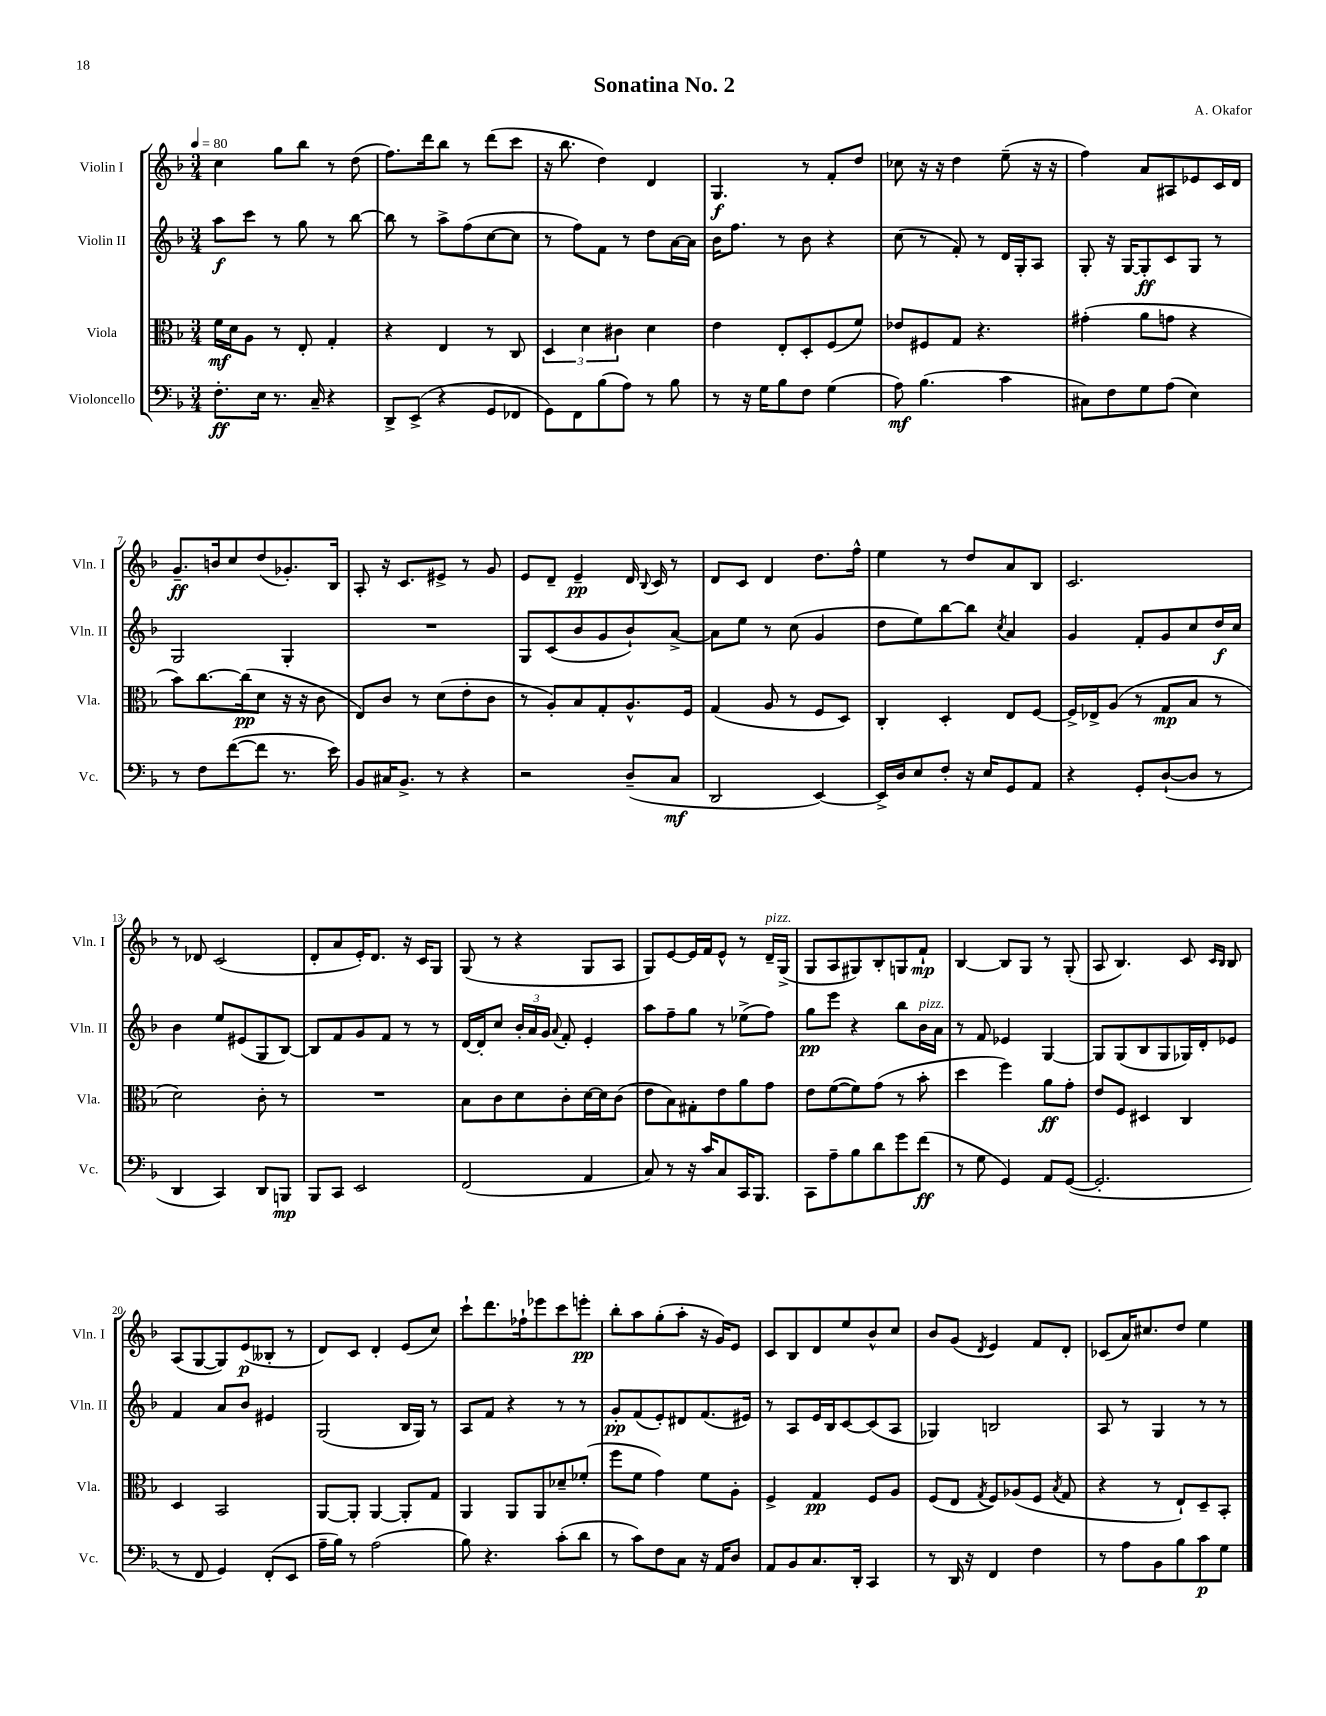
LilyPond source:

\header { title = "Sonatina No. 2" composer = "A. Okafor" }
<<
\new StaffGroup <<
\new Staff = "s0" \with { instrumentName = "Violin I" shortInstrumentName = "Vln. I" } {
    \clef treble \key f \major \numericTimeSignature \time 3/4 \tempo 4 = 80
    \autoBeamOff c''4 g''8[ bes''8] r8 d''8( |
    f''8.[) d'''16 bes''8] r8 d'''8[( c'''8] |
    r16 bes''8. d''4) d'4 |
    g4.\f r8 f'8[-. d''8] |
    ces''8 r16 r16 d''4 e''8--( r16 r16 |
    f''4) a'8[ ais8 ees'8 c'16 d'16] |
    g'8.[--\ff b'16 c''8 d''8( ges'8.-.) bes16] |
    a8-. r16 c'8.[ eis'8]-> r8 g'8 |
    e'8[ d'8]-- e'4--\pp d'16 \appoggiatura { bes8 } c'16 r8 |
    d'8[ c'8] d'4 d''8.[ f''16]-^ |
    e''4 r8 d''8[ a'8 bes8] |
    c'2. |
    r8 des'8 c'2( |
    d'8[-. a'8 e'16-.) d'8.] r16 c'16[ g8] |
    g8( r8 r4 g8[ a8] |
    g8[) e'8~ e'16 f'16 e'8]-^ r8 d'16[--^\markup { \italic "pizz." } g16]->( |
    g8[ a8 gis8) bes8-. g8 f'8]-!\mp |
    bes4~ bes8[ g8] r8 g8-.( |
    a8 bes4.) c'8 \grace { c'16[ bes16] } bes8 |
    a8[( g8~ g8) e'8\p( beses8]-. r8 |
    d'8[) c'8] d'4-. e'8[( c''8]) |
    c'''8[-! d'''8. fes''16-! ees'''8 c'''8 e'''8]-.\pp |
    bes''8[-. a''8 g''8-.( a''8]-. r16 g'16[) e'8] |
    c'8[ bes8 d'8 e''8 bes'8-^ c''8] |
    bes'8[ g'8]( \acciaccatura { d'8 } e'4) f'8[ d'8]-. |
    ces'8[( a'16) cis''8. d''8] e''4 \bar "|." |
}
\new Staff = "s1" \with { instrumentName = "Violin II" shortInstrumentName = "Vln. II" } {
    \clef treble \key f \major \numericTimeSignature \time 3/4
    \autoBeamOff a''8[\f c'''8] r8 g''8 r8 bes''8~ |
    bes''8 r8 a''8[-> f''8( c''8~ c''8] |
    r8 f''8[) f'8] r8 d''8[ a'16~ a'16] |
    bes'16[ f''8.] r8 bes'8 r4 |
    c''8( r8 f'8-.) r8 d'16[ g16-. a8] |
    g8-. r16 g16[~ g8-.\ff c'8 g8] r8 |
    g2 g4-. |
    R2. |
    g8[ c'8( bes'8 g'8 bes'8-!) a'8]~-> |
    a'8[ e''8] r8 c''8( g'4 |
    d''8[ e''8) bes''8~ bes''8] \acciaccatura { c''8 } a'4 |
    g'4 f'8[-. g'8 c''8 d''16\f c''16] |
    bes'4 e''8[ eis'8( g8 bes8]~) |
    bes8[ f'8 g'8 f'8] r8 r8 |
    d'16[~ d'16-. c''8] \tuplet 3/2 { bes'16[-. a'16 g'16] } \appoggiatura { a'8 } f'8-. e'4-. |
    a''8[ f''8-- g''8] r8 ees''8[->( f''8]) |
    g''8[\pp e'''8] r4 bes''8[ bes'16^\markup { \italic "pizz." } a'16] |
    r8 f'8 ees'4 g4~ |
    g8[ g8( bes8 g8 ges16) d'16-. ees'8] |
    f'4 a'8[ bes'8] eis'4 |
    g2( bes16[ g16]) r8 |
    a8[ f'8] r4 r8 r8 |
    g'8[-.\pp f'8( e'8-.) dis'8 f'8.( eis'16]) |
    r8 a8[ e'16 bes16 c'8~ c'8( a8] |
    ges4) b2 |
    a8 r8 g4 r8 r8 \bar "|." |
}
\new Staff = "s2" \with { instrumentName = "Viola" shortInstrumentName = "Vla." } {
    \clef alto \key f \major \numericTimeSignature \time 3/4
    \autoBeamOff f'16[\mf d'16 a8] r8 e8-. g4-. |
    r4 e4 r8 c8 |
    \tuplet 3/2 { d4 d'4 cis'4 } d'4 |
    e'4 e8[-. d8-. f8( f'8]) |
    ees'8[ fis8 g8] r4. |
    gis'4-.( a'8[ g'8] r4 |
    bes'8[) c''8.~ c''16\pp( d'8] r16 r16 c'8 |
    e8[) c'8] r8 d'8[( e'8-. c'8] |
    r8 a8[-.) bes8 g8-. a8.-^ f16] |
    g4( a8 r8 f8[ d8]) |
    c4-. d4-. e8[ f8]~ |
    f16[-> ees16-> a8]( r8 g8[\mp bes8] r8 |
    d'2) c'8-. r8 |
    R2. |
    bes8[ c'8 d'8 c'8-. d'16~ d'16 c'8]( |
    e'8[ bes8) gis8-. e'8 a'8 g'8] |
    e'8[ f'8~( f'8) g'8]( r8 bes'8-. |
    d''4 f''4) a'8[\ff g'8]-. |
    e'8[ f8] dis4 c4 |
    d4 bes,2 |
    a,8[~ a,8]-. a,4~ a,8[-. g8] |
    a,4 a,8[ a,8 des'8-- fes'8]-.( |
    f''8[ f'8] g'4) f'8[ a8]-. |
    f4-> g4\pp f8[ a8] |
    f8[( e8] \acciaccatura { g8 } f8[) aes8( f8] \acciaccatura { bes8 } g8 |
    r4 r8 e8[-!) d8-- bes,8]-. \bar "|." |
}
\new Staff = "s3" \with { instrumentName = "Violoncello" shortInstrumentName = "Vc." } {
    \clef bass \key f \major \numericTimeSignature \time 3/4
    \autoBeamOff f8.[-.\ff e16] r8. c16-- r4 |
    d,8[-> e,8]->( r4 g,8[ fes,8] |
    g,8[) f,8 bes8( a8]) r8 bes8 |
    r8 r16 g16[ bes8 f8] g4( |
    a8\mf) bes4.( c'4 |
    cis8[) f8 g8 a8]( e4) |
    r8 f8[ f'8~( f'8] r8. e'16) |
    bes,8[ cis16 bes,8.]-> r8 r4 |
    r2 d8[--( c8]\mf |
    d,2 e,4~) |
    e,16[-> d16 e8 f8]-. r16 e16[ g,8 a,8] |
    r4 g,8[-. d8~-!( d8] r8 |
    d,4 c,4) d,8[ b,,8]\mp |
    bes,,8[ c,8] e,2 |
    f,2( a,4 |
    c8) r8 r16 c'16[ c8 c,16 bes,,8.] |
    c,8[ a8-- bes8 d'8 g'8 f'8]\ff( |
    r8 g8 g,4) a,8[ g,8]~( |
    g,2.-. |
    r8 f,8 g,4) f,8[-.( e,8] |
    a16[-- bes16]) r8 a2( |
    bes8) r4. c'8[-.( d'8] |
    r8 c'8[) f8 c8] r16 a,16[ d8] |
    a,8[ bes,8 c8. d,16]-. c,4 |
    r8 d,16 r16 f,4 f4 |
    r8 a8[ bes,8 bes8 c'8\p g8] \bar "|." |
}
>>
>>
